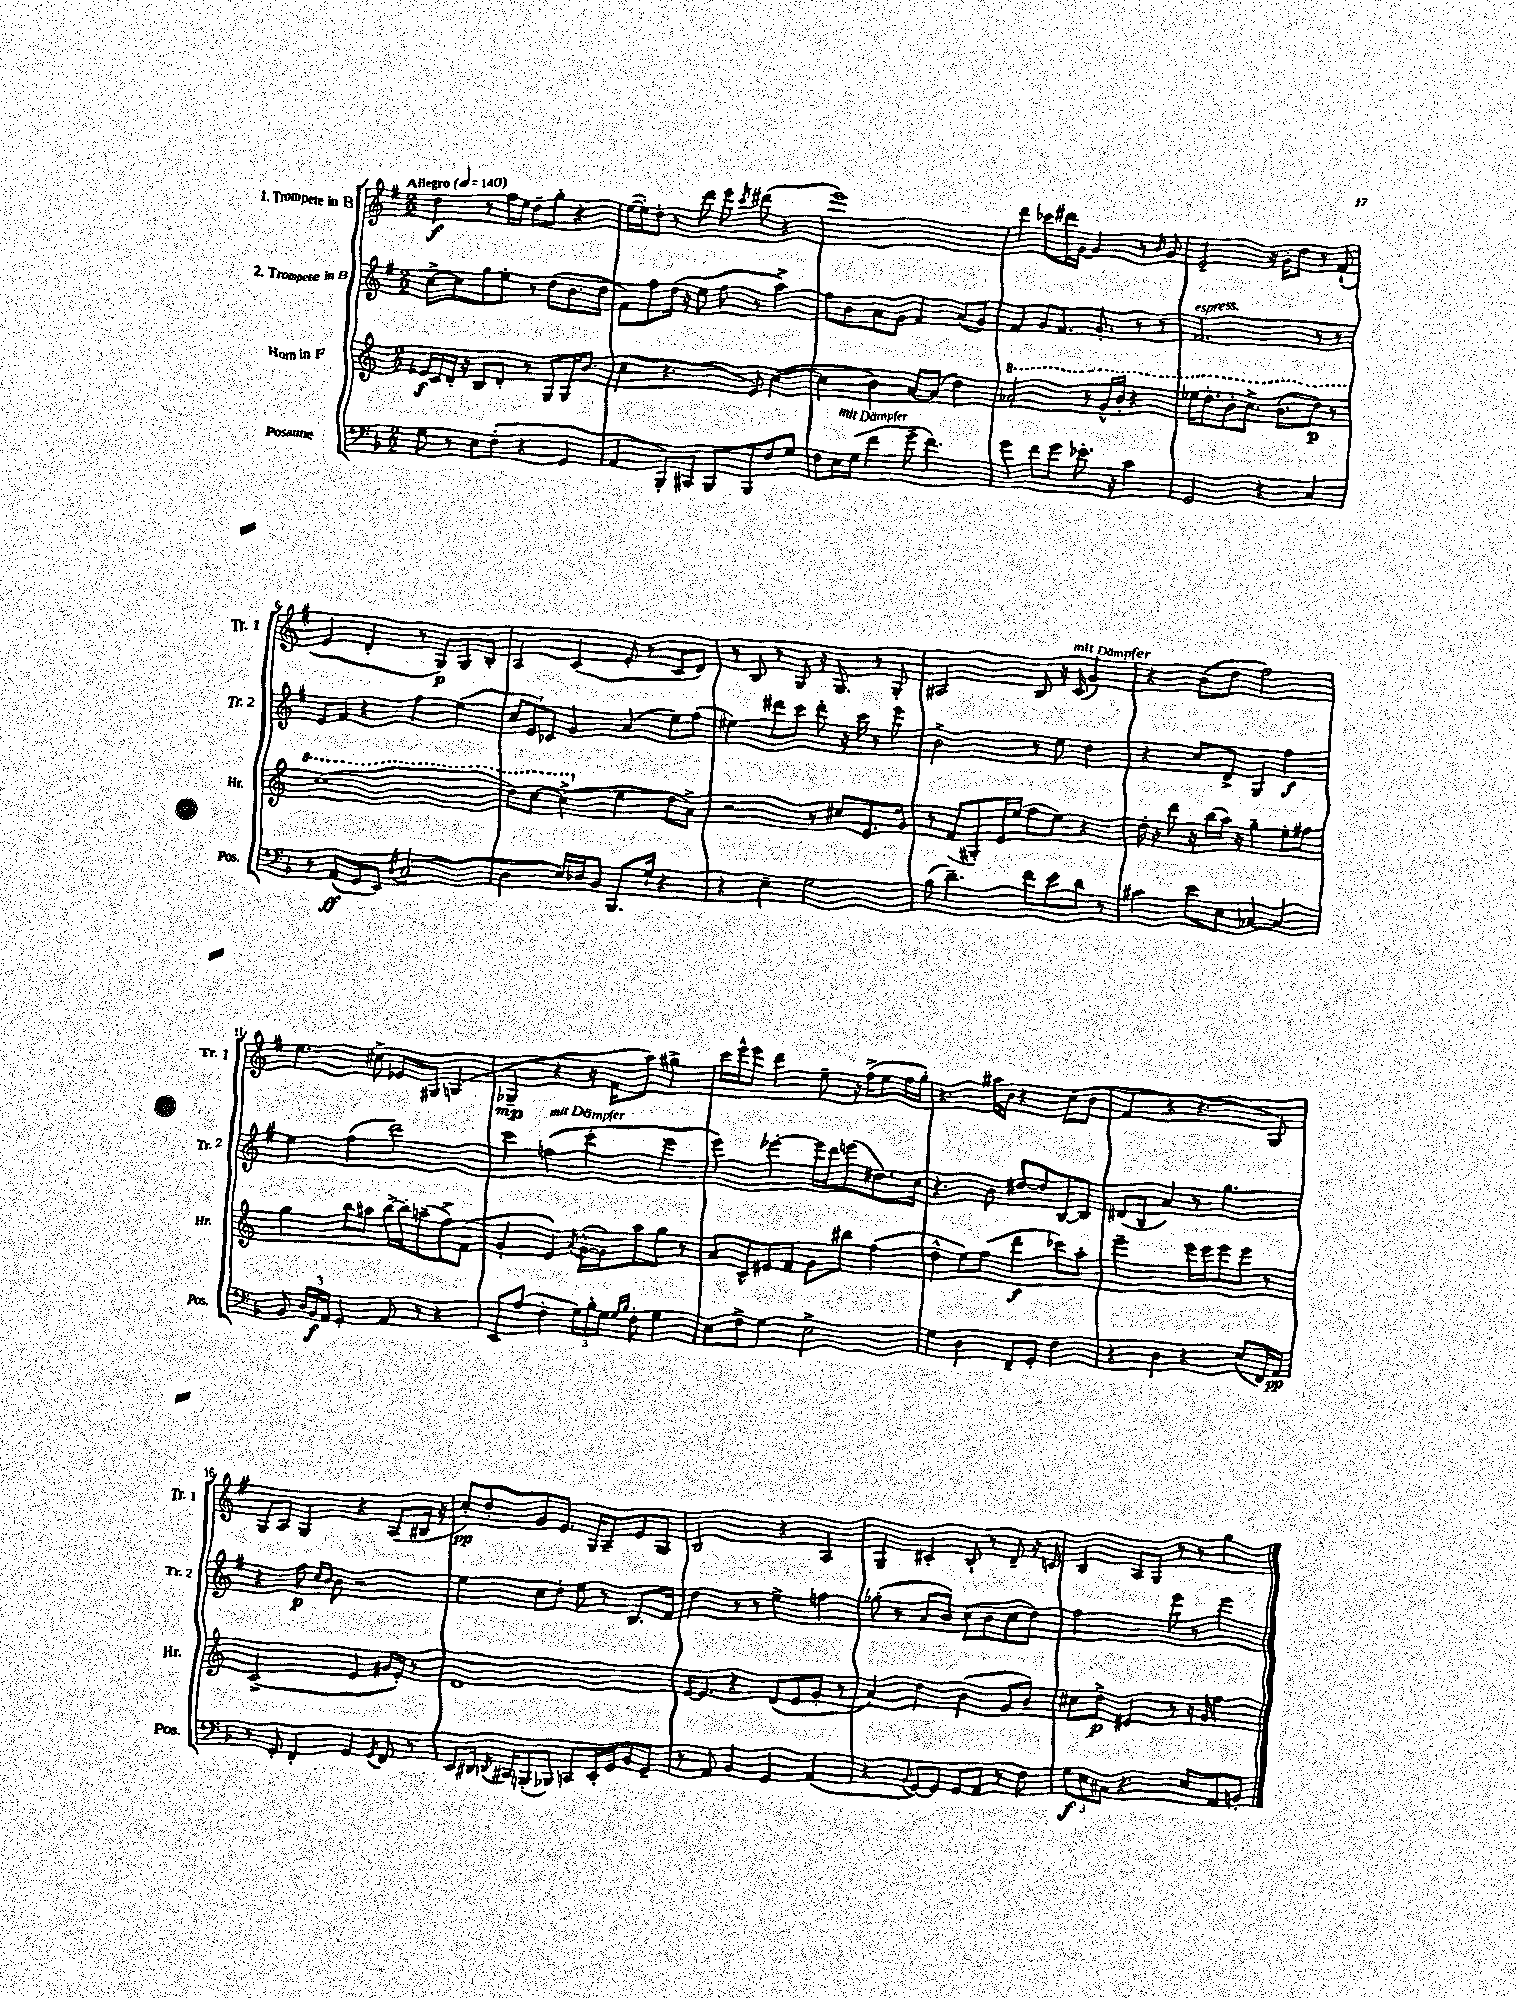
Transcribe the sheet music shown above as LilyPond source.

<<
\new StaffGroup <<
\new Staff = "s0" \with { instrumentName = "1. Trompete in B" shortInstrumentName = "Tr. 1" } {
    \clef treble \key g \major \numericTimeSignature \time 2/2 \tempo "Allegro" 4 = 140
    \autoBeamOff d''4\f r8 fis''16[ e''16] d''8[-- g''8]-. r4 |
    e''16[~( e''16-.) d''8]-. r8 d'''8 e'''8 \acciaccatura { c'''8 } dis'''8( r4 |
    e'''1) |
    d'''4 ces'''8[ dis'''16 g'16]~ g'4 r8 \grace { b'16 } g'8 |
    e'2-- r16 g'16[-. d''8] r8 fis'8-!( |
    e'4 d'4-. r8 g8[\p) g8 b8]-. |
    a4 c'4( e'8-. r8 c'8[ d'8]) |
    r8 b8 r8 g8 r16 g8. r8 g8-. |
    ais2 b8 r16 c'16^\markup { \italic "mit Dämpfer" }( g'4) |
    r4 b'8[( d''8] fis''2) |
    e''4. cis''8-> ees'8[ gis8] g4( |
    ges4--\mp r4 r16 fis'16[ a''8]) gis''4-> |
    c'''16[ e'''16-^ e'''8] d'''4 e''8-- r16 fis''16[->( e''8 fis''16 g''16]-.) |
    r4. ais''16[ b'16] r4 c''8[( b'8] |
    fis'4 r4 r4. g8) |
    g8[ a8] g4 r4 a8[( bis16] r16 |
    c''8[-.\pp) d''8-. g'8 e'8.] g16[ a8-- e'8 g8] |
    b2 r4 a4 |
    g4 cis'4-. b8-! r8 d'8-- r16 c'16 |
    b4 a8[ g8] r8 r8 g''4 \bar "|." |
}
\new Staff = "s1" \with { instrumentName = "2. Trompete in B" shortInstrumentName = "Tr. 2" } {
    \clef treble \key g \major \numericTimeSignature \time 2/2
    \autoBeamOff c''8[~-> c''8 g''8 e''8]-. r8 d''8[( b'8. d''16] |
    fis'8[) fis''8 d''16]( r16 e''8 fis''8 r8 a''4->) |
    fis''8[ b'8 a'8 g'8] fis'4 a'8[( g'8]) |
    fis'4 g'8[ fis'8.] g'8.-. r8 r8 |
    fis'2.^\markup { \italic "espress." } r8 r8 |
    e'8[ fis'8] r4 fis''4 e''4( |
    \tuplet 3/2 { c''8[ e'8) ces'8] } g'4 a'4( e''8[) fis''8]( |
    eis''4) dis'''8[ c'''8] dis'''8-. r16 c'''16 r8 e'''8 |
    b'2-> r8 e''8 d''4 |
    r4 c''8[ d'8]-> g4 fis''4\f |
    e''4 fis''4( d'''2) |
    c'''4 f''4^\markup { \italic "mit Dämpfer" }( c'''4-. e'''4 |
    e'''4) ees'''4~-. ees'''16[ d'''16 e'''8( dis''8.) c''16] |
    r4. b'8 dis''8[~ dis''8 b8~ b8] |
    dis'8[( b8] a'4) r8 g''4. |
    r4 fis''8\p \grace { c''16[ b'16] } b'8 r2 |
    e''4 c''8[ d''8]-. e''8 r8 b8.[ fis'16] |
    d''4 r8 r8 e''4-> f''4 |
    ges''8-.( r8 a'8[ b'8]) c''8[( b'8 c''8 d''8]) |
    fis''2 e'''8 r8 e'''4 \bar "|." |
}
\new Staff = "s2" \with { instrumentName = "Horn in F" shortInstrumentName = "Hr." } {
    \clef treble \key c \major \numericTimeSignature \time 2/2
    \autoBeamOff ees'16[\f c'16 d'16]-. r16 b8[ d'8]-. r8 g8[ g16 b'8.] |
    c''4( r4. e'8) c''4~( |
    c''4 b'4) a'8[~ a'8]( d''4) |
    \ottava #1 aes''2-. r8 g''16[-^ b''16]-. r4 |
    ees'''16[ d'''8.-. b''8-. c'''8.]-> b''8.[( d'''8]\p) r8 |
    c'''1( |
    d'''8[) c'''8]~ c'''4->( \ottava #0 e''4 d''8[ a'8]->) |
    r2 r8 cis''8[ e'8. g'16] |
    r8 f'8[( gis8-.) e'16 e''16]( f''8[ e''8]) r4 |
    d''16-. r16 d'''8 r16 b''16[( a''16]) r16 g''4-- e''8[-. fis''8] |
    g''4 b''8[ ais''8] b''16[~-> b''16-. a''8--( f''8->) f'8]( |
    g'4-. e'4) \acciaccatura { a'8 } g'16[~-^( g'16) a''8 g''8] r8 |
    a'8[ c'8-^ eis'8 f'8] g'8[ bis''8] f''4( |
    d''4-^ e''8[) f''8]( d'''4\f ces'''8[) a''8]-. |
    e'''2-- e'''16[ e'''16 e'''8 e'''8] r8 |
    c'2->( e'4 gis'16[ e'16]-.) r8 |
    d'1 |
    e'16[~ e'8.] r4 d'8[( e'8 g'8]-. r8 |
    a'4) d''4 b'4( g'8[ b'8]) |
    cis''8[ d''8]->\p eis'4 r8 r16 g'16 f''4 \bar "|." |
}
\new Staff = "s3" \with { instrumentName = "Posaune" shortInstrumentName = "Pos." } {
    \clef bass \key f \major \numericTimeSignature \time 2/2
    \autoBeamOff g8 r8 e8[ f8]-.( r4 g,4 |
    a,4 bes,,8[-.) cis,8] bes,,8[ bes,,8 f8 g8] |
    f8[ e16^\markup { \italic "mit Dämpfer" } g16]( f'4 g'8-- f'4.) |
    g'4 f'8[ g'8] ees'8.-. r16 c'4 |
    g,2 r4 c4 |
    r8 a,8[\ff( g,8 e,8]) \acciaccatura { d8 } c2( |
    d4 e16[) des16 bes,8] bes,,8.[ g16]-! r4 |
    r4 e4-- g2 |
    bes8( d'4.--) f'8[ e'8 d'8] r8 |
    cis'4 e'8[ e8] ces4~ ces4 |
    bes,8 \tuplet 3/2 { d16[ bes,16\f a,16] } g,4-. a,8 r8 r4 |
    e,8[ a8]( f4-. \tuplet 3/2 { g16[) bes16-. g16] } \grace { g16[ bes16] } f8-. g4 |
    e8[ f8]-> g4 e2-> |
    g4 d4 f,8[-- g,8]-. f4 |
    r4 d4 r4 e8[( f,16) a,16]\pp |
    r8 g,8-. f,4-. g,4 \acciaccatura { g,8 } f,8 r8 |
    e,8[ dis,16] \acciaccatura { d,8 } cis,16[ b,,8-.( bes,,8]) c,8[ e,16-. g,16 bes,8 g,8]-- |
    r8 a,8 bes,4 g,4 a,4( |
    r4 \appoggiatura { bes,8 } g,8[~) g,8] g,8[ a,8] r8 f8 |
    \tuplet 3/2 { g8[\f e8 cis8] } r4. e8[ a,8 b,8]-. \bar "|." |
}
>>
>>
